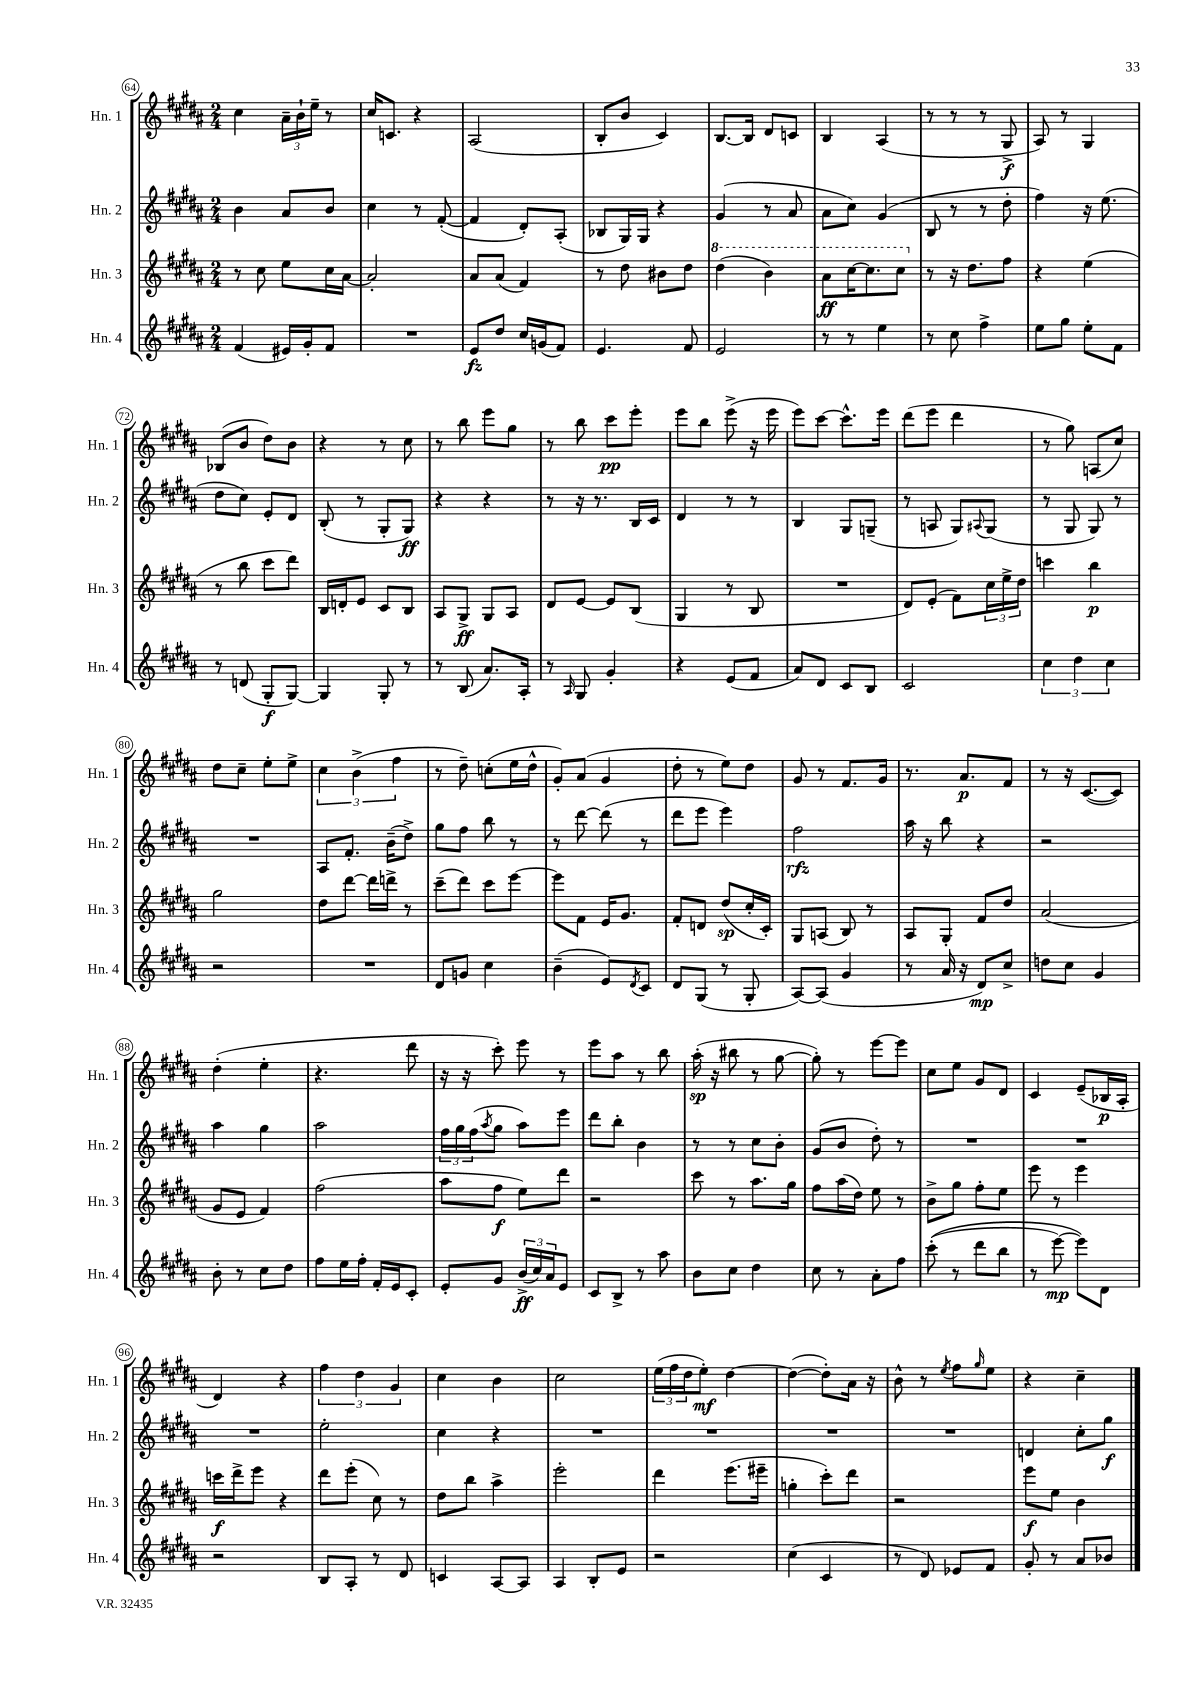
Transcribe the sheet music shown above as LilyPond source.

<<
\new StaffGroup <<
\new Staff = "s0" \with { instrumentName = "Hn. 1" shortInstrumentName = "Hn. 1" } {
    \clef treble \key b \major \numericTimeSignature \time 2/4
    cis''4 \tuplet 3/2 { ais'16-- b'16-! e''16-- } r8 |
    cis''16 c'8. r4 |
    ais2( |
    b8-. b'8 cis'4) |
    b8.~ b16 dis'8 c'8 |
    b4 ais4( |
    r8 r8 r8 gis8->\f |
    ais8) r8 gis4 |
    bes8( b'8 dis''8) b'8 |
    r4 r8 cis''8 |
    r8 b''8 e'''8 gis''8 |
    r8 b''8 cis'''8\pp e'''8-. |
    e'''8 b''8 e'''8->( r16 e'''16 |
    e'''8) cis'''8~ cis'''8.-^ e'''16 |
    dis'''8( e'''8 dis'''4 |
    r8 gis''8) a8( cis''8) |
    dis''8 cis''8-- e''8-. e''8-> |
    \tuplet 3/2 { cis''4 b'4->( fis''4 } |
    r8 dis''8--) c''8-.( e''16 dis''16-^ |
    gis'8-.) ais'8( gis'4 |
    dis''8-. r8 e''8) dis''8 |
    gis'8 r8 fis'8. gis'16 |
    r8. ais'8.\p fis'8 |
    r8 r16 cis'8.~( cis'8) |
    dis''4-.( e''4-. |
    r4. dis'''8 |
    r16 r16 cis'''8-.) e'''8 r8 |
    e'''8 ais''8 r8 b''8 |
    ais''16-.\sp( r16 bis''8 r8 gis''8~ |
    gis''8-.) r8 e'''8~ e'''8 |
    cis''8 e''8 gis'8 dis'8 |
    cis'4 e'8--( bes16\p ais16-. |
    dis'4) r4 |
    \tuplet 3/2 { fis''4 dis''4 gis'4 } |
    cis''4 b'4 |
    cis''2 |
    \tuplet 3/2 { e''16( fis''16 dis''16 } e''8-.\mf) dis''4~ |
    dis''4~( dis''8-.) ais'16 r16 |
    b'8-^ r8 \acciaccatura { e''8 } fis''8 \grace { gis''16 } e''8 |
    r4 cis''4-- \bar "|." |
}
\new Staff = "s1" \with { instrumentName = "Hn. 2" shortInstrumentName = "Hn. 2" } {
    \clef treble \key b \major \numericTimeSignature \time 2/4
    b'4 ais'8 b'8 |
    cis''4 r8 fis'8~-.( |
    fis'4 dis'8-.) ais8-.( |
    bes8 gis16) gis16 r4 |
    gis'4( r8 ais'8 |
    ais'8 cis''8) gis'4( |
    b8 r8 r8 dis''8-. |
    fis''4) r16 e''8.( |
    dis''8 cis''8) e'8-. dis'8 |
    b8-.( r8 gis8-. gis8\ff) |
    r4 r4 |
    r8 r16 r8. b16 cis'16 |
    dis'4 r8 r8 |
    b4 gis8 g8--( |
    r8 a8 gis8) \appoggiatura { ais8 } gis8( |
    r8 gis8 gis8) r8 |
    R2 |
    ais8 fis'8.-. b'16--( dis''8->) |
    gis''8 fis''8 b''8 r8 |
    r8 dis'''8~ dis'''8( r8 |
    dis'''8 e'''8 e'''4) |
    fis''2\rfz |
    ais''16 r16 b''8 r4 |
    r2 |
    ais''4 gis''4 |
    ais''2 |
    \tuplet 3/2 { fis''16 gis''16 fis''16( } \acciaccatura { ais''8 } gis''8 ais''8) e'''8 |
    dis'''8 b''8-. b'4 |
    r8 r8 cis''8 b'8-. |
    gis'8( b'8 dis''8-.) r8 |
    R2 |
    R2 |
    R2 |
    e''2-. |
    cis''4 r4 |
    R2 |
    R2 |
    R2 |
    R2 |
    d'4 cis''8-. gis''8\f \bar "|." |
}
\new Staff = "s2" \with { instrumentName = "Hn. 3" shortInstrumentName = "Hn. 3" } {
    \clef treble \key b \major \numericTimeSignature \time 2/4
    r8 cis''8 e''8 cis''16 ais'16~ |
    ais'2-. |
    ais'8 ais'8( fis'4) |
    r8 dis''8 bis'8 dis''8 |
    \ottava #1 dis'''4( b''4) |
    ais''8\ff cis'''16~ cis'''8. cis'''8 \ottava #0 |
    r8 r16 dis''8. fis''8 |
    r4 e''4( |
    r8 b''8 cis'''8 dis'''8) |
    b16 d'16-. e'8 cis'8 b8 |
    ais8 gis8->\ff gis8 ais8 |
    dis'8 e'8~ e'8 b8( |
    gis4 r8 b8 |
    R2 |
    dis'8) e'8-.( fis'8) \tuplet 3/2 { cis''16 e''16-> dis''16 } |
    c'''4 b''4\p |
    gis''2 |
    dis''8 dis'''8~ dis'''16 d'''16-> r8 |
    cis'''8--( dis'''8) cis'''8 e'''8~ |
    e'''8 fis'8 e'16 gis'8. |
    fis'8-. d'8 dis''8\sp( cis''16-. cis'16-.) |
    gis8 a8( b8) r8 |
    ais8 gis8-. fis'8 dis''8 |
    ais'2( |
    gis'8 e'8 fis'4) |
    fis''2( |
    ais''8 fis''8\f e''8) dis'''8 |
    r2 |
    cis'''8 r8 ais''8. gis''16 |
    fis''8 ais''16( dis''16) e''8 r8 |
    b'8-> gis''8 fis''8-. e''8 |
    e'''8 r8 e'''4 |
    c'''16\f dis'''16-> e'''8 r4 |
    dis'''8 e'''8-.( cis''8) r8 |
    dis''8 b''8 ais''4-> |
    e'''2-. |
    dis'''4 e'''8.( eis'''16-- |
    g''4-. cis'''8-.) dis'''8 |
    r2 |
    e'''8\f e''8 b'4 \bar "|." |
}
\new Staff = "s3" \with { instrumentName = "Hn. 4" shortInstrumentName = "Hn. 4" } {
    \clef treble \key b \major \numericTimeSignature \time 2/4
    fis'4( eis'16) gis'16-. fis'8 |
    R2 |
    e'8\fz dis''8 cis''16 g'16( fis'8) |
    e'4. fis'8 |
    e'2 |
    r8 r8 e''4 |
    r8 cis''8 fis''4-> |
    e''8 gis''8 e''8-. fis'8 |
    r8 d'8( gis8-.\f gis8~) |
    gis4 gis8-. r8 |
    r8 b8( ais'8.) ais16-. |
    r8 \grace { ais16 } gis8 gis'4-. |
    r4 e'8( fis'8 |
    ais'8) dis'8 cis'8 b8 |
    cis'2 |
    \tuplet 3/2 { cis''4 dis''4 cis''4 } |
    r2 |
    R2 |
    dis'8 g'8 cis''4 |
    b'4--( e'8) \acciaccatura { dis'8 } cis'8 |
    dis'8 gis8( r8 gis8-. |
    ais8~) ais8( gis'4 |
    r8 ais'16 r16 dis'8\mp) cis''8-> |
    d''8 cis''8 gis'4 |
    b'8-. r8 cis''8 dis''8 |
    fis''8 e''16 fis''16-. fis'16-. e'16 cis'8-. |
    e'8-. gis'8 \tuplet 3/2 { b'16->\ff( cis''16) ais'16 } e'8 |
    cis'8 b8-> r8 ais''8 |
    b'8 cis''8 dis''4 |
    cis''8 r8 ais'8-. fis''8 |
    cis'''8-.(\( r8 dis'''8 b''8 |
    r8 e'''8~\mp) e'''8\) dis'8 |
    r2 |
    b8 ais8-. r8 dis'8 |
    c'4 ais8~ ais8 |
    ais4 b8-. e'8 |
    r2 |
    cis''4( cis'4 |
    r8 dis'8) ees'8 fis'8 |
    gis'8-. r8 ais'8 bes'8 \bar "|." |
}
>>
>>
\layout { \context { \Score currentBarNumber = #64 \override BarNumber.stencil = #(make-stencil-circler 0.1 0.3 ly:text-interface::print) } }
